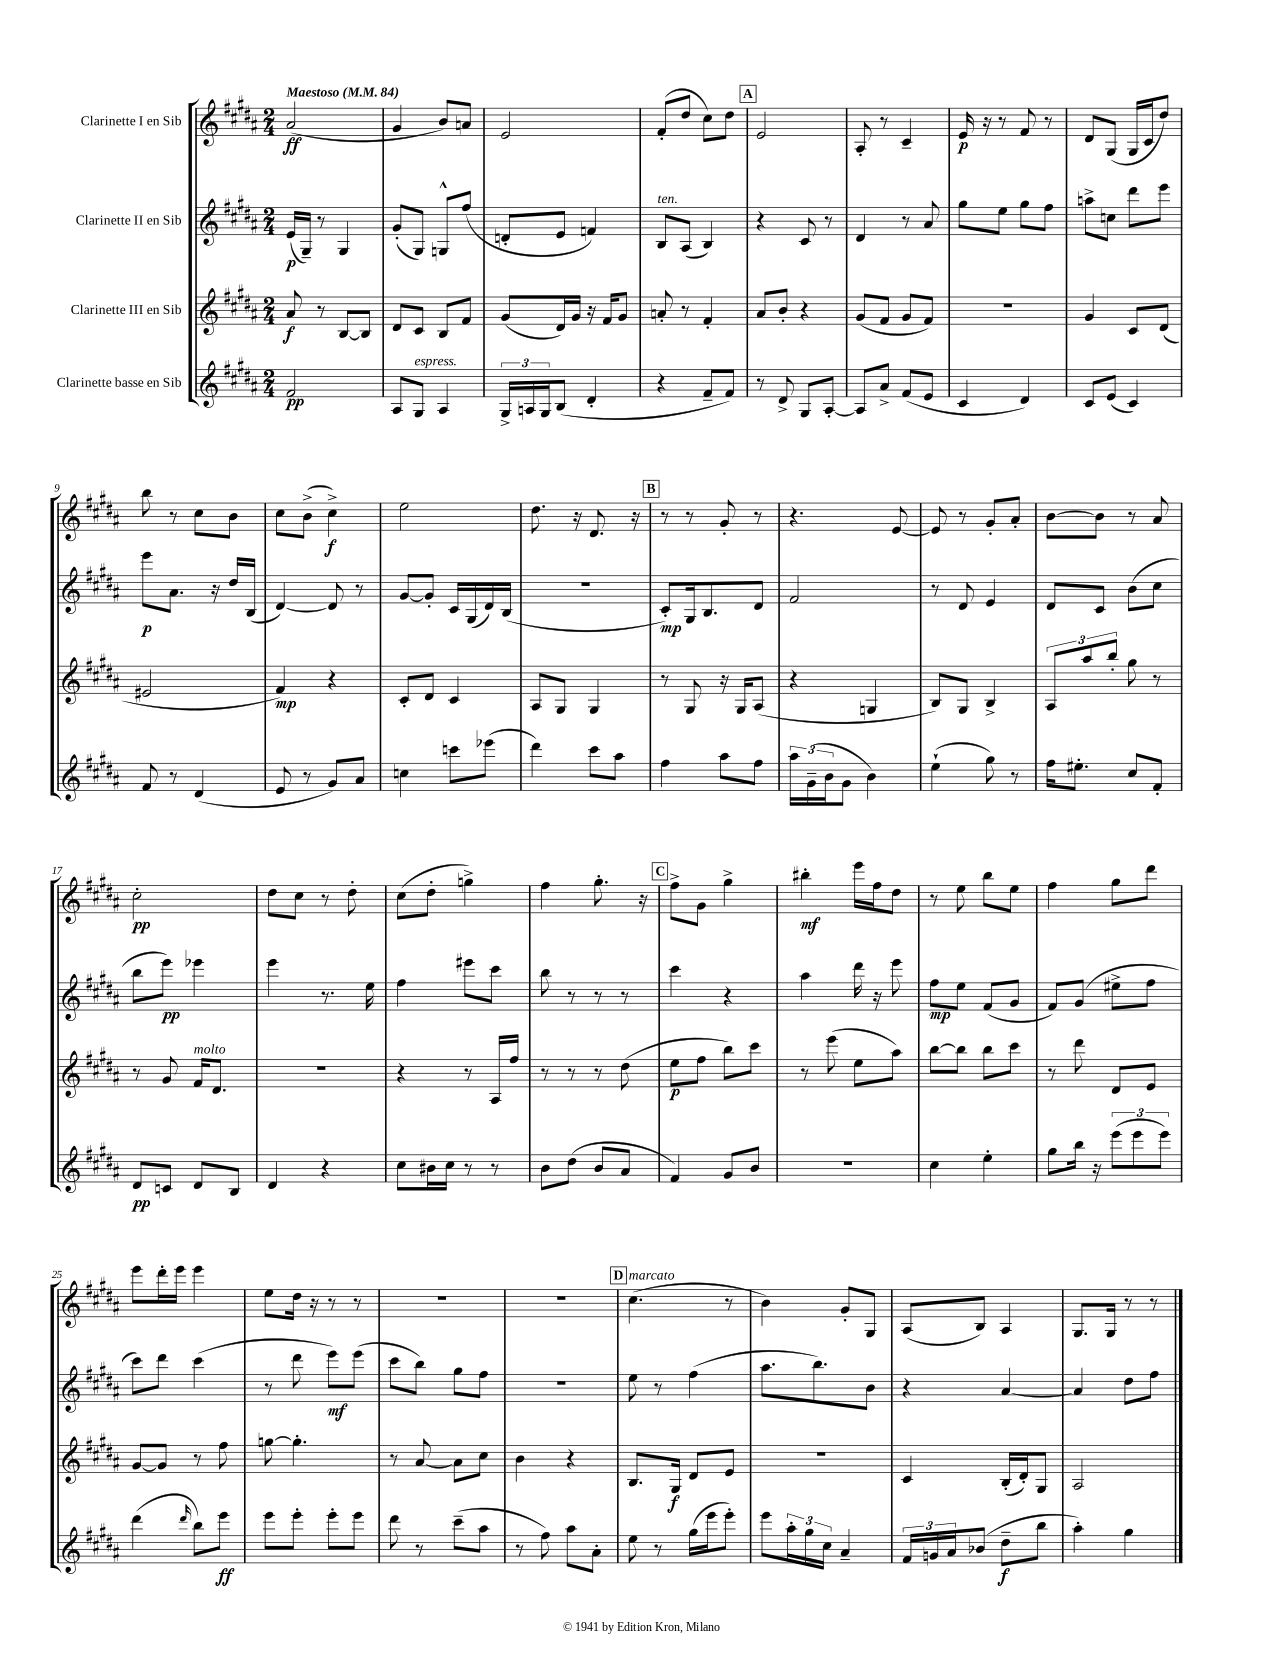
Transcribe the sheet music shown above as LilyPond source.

<<
\new StaffGroup <<
\new Staff = "s0" \with { instrumentName = "Clarinette I en Sib" } {
    \clef treble \key b \major \numericTimeSignature \time 2/4 \tempo "Maestoso" 4 = 84
    ais'2\ff( |
    gis'4 b'8) a'8 |
    e'2 |
    fis'8-.( dis''8 cis''8) dis''8 |
    \mark \markup { \box "A" } e'2 |
    ais8-. r8 cis'4-- |
    e'16\p r16 r8 fis'8 r8 |
    dis'8 gis8( gis16 cis'16 dis''8) |
    b''8 r8 cis''8 b'8 |
    cis''8 b'8->( cis''4->\f) |
    e''2 |
    dis''8. r16 dis'8. r16 |
    \mark \markup { \box "B" } r8 r8 gis'8-. r8 |
    r4. e'8~ |
    e'8 r8 gis'8-. ais'8-. |
    b'8~ b'8 r8 ais'8 |
    cis''2-.\pp |
    dis''8 cis''8 r8 dis''8-. |
    cis''8( dis''8-. g''4->) |
    fis''4 gis''8.-. r16 |
    \mark \markup { \box "C" } fis''8-> gis'8 gis''4-> |
    bis''4-.\mf e'''16 fis''16 dis''8 |
    r8 e''8 b''8 e''8 |
    fis''4 gis''8 dis'''8 |
    e'''8 dis'''16-. e'''16 e'''4 |
    e''8 dis''16 r16 r8 r8 |
    R2 |
    R2 |
    \mark \markup { \box "D" } cis''4.^\markup { \italic "marcato" }( r8 |
    b'4) gis'8-. gis8 |
    ais8( b8) ais4 |
    gis8. gis16 r8 r8 \bar "|." |
}
\new Staff = "s1" \with { instrumentName = "Clarinette II en Sib" } {
    \clef treble \key b \major \numericTimeSignature \time 2/4
    e'16\p( gis16--) r8 gis4 |
    gis'8-.( gis8) g8-^ fis''8( |
    d'8-. e'8 f'4) |
    b8^\markup { \italic "ten." } ais8( b4) |
    \mark \markup { \box "A" } r4 cis'8 r8 |
    dis'4 r8 ais'8 |
    gis''8 e''8 gis''8 fis''8 |
    a''8-> c''8 dis'''8 e'''8 |
    e'''8\p ais'8. r16 dis''16 b16( |
    dis'4~) dis'8 r8 |
    gis'8~ gis'8-. cis'16 gis16( dis'16) b16( |
    r2 |
    \mark \markup { \box "B" } cis'8-.\mp) gis16 b8. dis'8 |
    fis'2 |
    r8 dis'8 e'4 |
    dis'8 cis'8 b'8( cis''8 |
    b''8 e'''8\pp) ees'''4 |
    e'''4 r8. e''16 |
    fis''4 eis'''8 cis'''8 |
    b''8 r8 r8 r8 |
    \mark \markup { \box "C" } cis'''4 r4 |
    ais''4 dis'''16 r16 e'''8 |
    fis''8\mp e''8 fis'8( gis'8 |
    fis'8) gis'8( eis''8-> fis''8 |
    cis'''8) dis'''8 cis'''4( |
    r8 dis'''8 e'''8\mf) e'''8( |
    cis'''8 b''8) gis''8 fis''8 |
    r2 |
    \mark \markup { \box "D" } e''8 r8 fis''4( |
    ais''8. b''8.) b'8 |
    r4 ais'4~ |
    ais'4 dis''8 fis''8 \bar "|." |
}
\new Staff = "s2" \with { instrumentName = "Clarinette III en Sib" } {
    \clef treble \key b \major \numericTimeSignature \time 2/4
    ais'8\f r8 b8~ b8 |
    dis'8 cis'8 b8 fis'8 |
    gis'8( dis'16) gis'16 r16 fis'16 gis'8 |
    a'8-. r8 fis'4-. |
    \mark \markup { \box "A" } ais'8 b'8-. r4 |
    gis'8( fis'8 gis'8 fis'8) |
    R2 |
    gis'4 cis'8 dis'8( |
    eis'2 |
    fis'4\mp) r4 |
    cis'8-. dis'8 cis'4 |
    ais8 gis8 gis4 |
    \mark \markup { \box "B" } r8 gis8 r16 gis16 ais8( |
    r4 g4 |
    b8) gis8 b4-> |
    \tuplet 3/2 { ais8 ais''8 b''8-. } gis''8 r8 |
    r8 gis'8 fis'16^\markup { \italic "molto" } dis'8. |
    R2 |
    r4 r8 ais16 fis''16 |
    r8 r8 r8 dis''8( |
    \mark \markup { \box "C" } e''8\p fis''8 b''8) cis'''8 |
    r8 e'''8( e''8 ais''8) |
    b''8~ b''8 b''8 cis'''8 |
    r8 dis'''8 dis'8 e'8 |
    gis'8~ gis'8 r8 fis''8 |
    g''8~ g''4.-. |
    r8 ais'8~ ais'8 cis''8 |
    b'4 r4 |
    \mark \markup { \box "D" } b8. gis16\f dis'8 e'8 |
    r2 |
    cis'4 b16-.( dis'16-.) gis8 |
    ais2 \bar "|." |
}
\new Staff = "s3" \with { instrumentName = "Clarinette basse en Sib" } {
    \clef treble \key b \major \numericTimeSignature \time 2/4
    fis'2\pp |
    ais8 gis8^\markup { \italic "espress." } ais4 |
    \tuplet 3/2 { gis16-> a16 gis16 } b8( dis'4-. |
    r4 fis'8-- fis'8) |
    \mark \markup { \box "A" } r8 dis'8-> gis8 ais8~-. |
    ais8 ais'8-> fis'8( e'8 |
    cis'4 dis'4) |
    cis'8 e'8( cis'4) |
    fis'8 r8 dis'4( |
    e'8 r8 gis'8) ais'8 |
    c''4 c'''8 ees'''8( |
    dis'''4) cis'''8 ais''8 |
    \mark \markup { \box "B" } fis''4 ais''8 fis''8 |
    \tuplet 3/2 { ais''16 gis'16--( b'16 } gis'8 b'4) |
    e''4-!( gis''8) r8 |
    fis''16 eis''8.-. cis''8 fis'8-. |
    dis'8\pp c'8 dis'8 b8 |
    dis'4 r4 |
    cis''8 bis'16 cis''16 r8 r8 |
    b'8 dis''8( b'8 ais'8 |
    \mark \markup { \box "C" } fis'4) gis'8 b'8 |
    R2 |
    cis''4 e''4-. |
    gis''8 b''16 r16 \tuplet 3/2 { e'''8( e'''8 e'''8) } |
    dis'''4( \grace { dis'''16 } b''8) e'''8\ff |
    e'''8 e'''8-. e'''8-. e'''8 |
    dis'''8 r8 cis'''8--( ais''8 |
    r8 fis''8) ais''8 ais'8-. |
    \mark \markup { \box "D" } e''8 r8 gis''16( e'''16 e'''8-.) |
    e'''8 \tuplet 3/2 { ais''16-. gis''16 cis''16 } ais'4-- |
    \tuplet 3/2 { fis'16 g'16 ais'16 } bes'8( dis''8--\f b''8 |
    ais''4-.) gis''4 \bar "|." |
}
>>
>>
